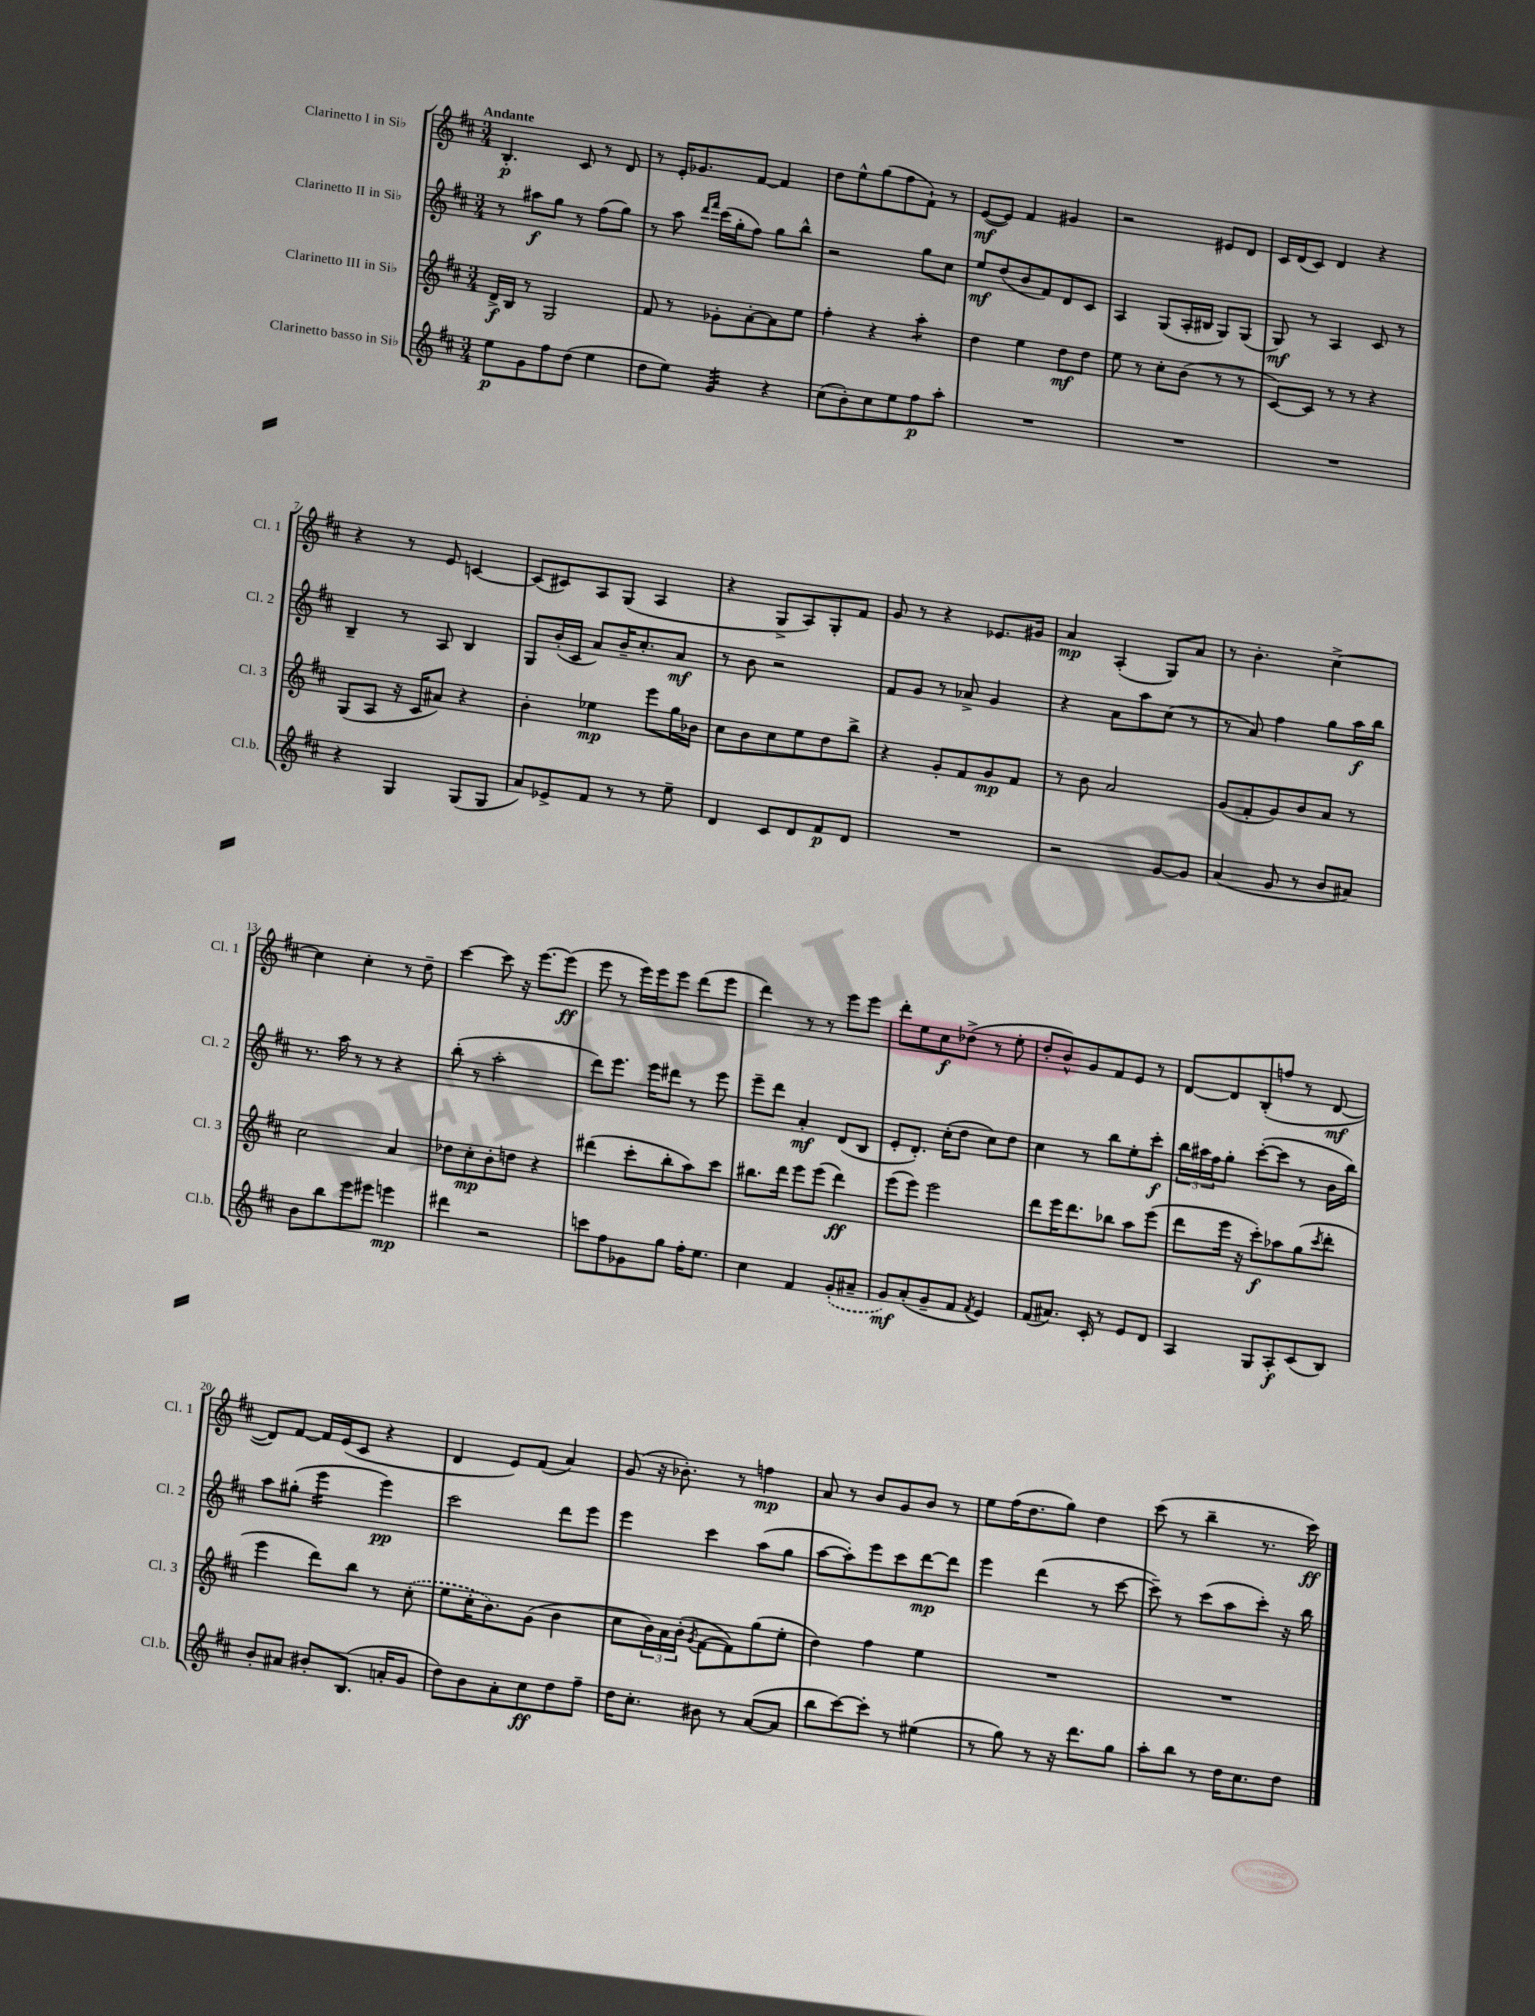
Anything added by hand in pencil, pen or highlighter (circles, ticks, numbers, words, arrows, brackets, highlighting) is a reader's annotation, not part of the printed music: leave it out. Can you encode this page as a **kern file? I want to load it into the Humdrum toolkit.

**kern	**kern	**kern	**kern
*staff4	*staff3	*staff2	*staff1
*clefG2	*clefG2	*clefG2	*clefG2
*k[f#c#]	*k[f#c#]	*k[f#c#]	*k[f#c#]
*M3/4	*M3/4	*M3/4	*M3/4
8ee	16d^	8r	4.B'
.	16B	.	.
8g	8r	8aa#	.
8ff#	2G	8gg	.
(8dd	.	8r	8c#
4ee	.	(8ff#	8r
.	.	8gg)	8d
=	=	=	=
8dd	8f#	8r	8r
8ee)	8r	8aa	16e'
.	.	.	8.g-
.	.	16qqddd	.
.	.	16qqfff#	.
4g	8g-'	(16ccc#	.
.	.	16gg'	.
.	[8a'	8ff#)	[8f#
4r	8a]	8gg	4f#]
.	8ee	8bb^^	.
=	=	=	=
(8cc#	4ff#'	2r	8dd
8b')	.	.	8ee^^
8cc#	4r	.	(8gg
8ee	.	.	8ff#
8ff#	4aa'	8gg	8f#`)
8aa'	.	8cc#	8r
=	=	=	=
2.r	4dd	8ee	([8e
.	.	(8dd	8e])
.	4ee	8b	4f#
.	.	8f#)	.
.	8dd	8d	4g#
.	8dd	8c#	.
=	=	=	=
2.r	8ee	4A	2r
.	8r	.	.
.	8cc#'	(8G	.
.	(8b	16A'	.
.	.	16B#	.
.	8r	8G)	8e#
.	8r	(8G	8d
=	=	=	=
2.r	[8c#)	8G)	16c#
.	.	.	(16d
.	8c#]	8r	8c#)
.	8r	4A	4d
.	8r	.	.
.	4r	8c#	4r
.	.	8r	.
=	=	=	=
4r	(8G	4B~	4r
.	8A	.	.
4G	16r	8r	8r
.	16c#	.	.
.	8a#)	8A	8e
(8G	4r	4B	[4c
8G	.	.	.
=	=	=	=
8a)	4b'	8G	(8c]
8e-^	.	(16b'	8c#)
.	.	16c#	.
8f#	4ee-	8a)	8A
8r	.	16b~	(8G
.	.	8.cc#'	.
8r	8eee	.	4A
8ee~	16gg	8a	.
.	16b-	.	.
=	=	=	=
4d	8cc#	8r	4r
.	8b	8b	.
8c#	8cc#	2r	8G^
8d	8ee	.	8A)
8f#	8dd	.	8G'
8d	8bb^	.	8f#
=	=	=	=
2.r	4r	8f#	8g
.	.	8g	8r
.	8g'	8r	4r
.	8f#	8a-^	.
.	8g	4g	8.e-
.	8f#	.	.
.	.	.	16g#
=	=	=	=
2r	8r	4r	4a
.	8b	.	.
.	2a	8a	(4A'
.	.	8aa	.
[8g	.	(8cc#	8G)
8g]	.	8r	8a
=	=	=	=
(4a	(8g	8r	8r
.	8f#'	8a)	4.b'
8g	8g)	4ff#	.
8r	8b	.	.
8b	8a	8gg	[4cc#^
8a#)	8r	16aa	.
.	.	16bb	.
=	=	=	=
8b	2cc#	8.r	4cc#]
8bb	.	.	.
.	.	16aa	.
8eee	.	8r	4cc#'
8eee#	.	8r	.
4eee	4a	4r	8r
.	.	.	8dd~
=	=	=	=
4ddd#	8dd-	(8bb'	[4ccc#
.	8cc#'	8r	.
2r	8b'	2aa'	8ccc#]
.	8dd	.	16r
.	.	.	[8.eee
.	4r	.	.
.	.	.	(8eee]
=	=	=	=
8ccc	(4ddd#	8ddd)	8eee
8ff#	.	8.eee	8r
8g-	8ccc#'	.	16eee)
.	.	16eee	16eee
8gg	8bb'	8ddd#	8eee
16ff#'	8aa)	8r	(8ddd
8.ee	.	.	.
.	8ccc#	8eee	8eee
=	=	=	=
4cc#	8.bb#	8eee~	4ddd)
.	.	8ddd	.
.	16ddd	.	.
4f#	8eee	4a'	8r
.	(8eee	.	8r
(8g'	4ddd)	(8d	8eee
8a#~	.	8B	8eee
=	=	=	=
8g)	(8eee	8e'	8ddd'
(8a'	8eee)	8.d')	8ee
8g~	2eee	.	8cc#
.	.	(16cc#'	.
8f#	.	8dd	(8dd-^
8qf#	.	.	.
4e)	.	8cc#)	8r
.	.	8dd	8ee'
=	=	=	=
(8f#	8ddd	4cc#	8dd'
8.a#)	16eee	.	8b^^)
.	8.ddd	.	.
.	.	8r	8g
16c#'	.	.	.
8r	8bb-	8bb	8f#
8e	8aa	8ee'	8e
8d	(8eee	8ccc#'	8r
=	=	=	=
4A	8ddd	24bb	[8d
.	.	24aa#	.
.	.	24ff#	.
.	16eee	8gg'	8d]
.	16r	.	.
8G	8ccc#')	([8ccc#'	(8B'
8A'	8aa-	8ccc#]	8ff
(8c#	(8gg	8r	8r
.	8qccc#	.	.
8B)	8ddd'	16b	[8d
.	.	16bb)	.
=	=	=	=
8b'	4eee	8aa	8d])
8a#	.	(8gg#'	[8f#
8b#'	8ddd)	4eee	16f#]
.	.	.	(16e
(8.B	8bb	.	8c#
.	8r	4eee)	4r
16a'	.	.	.
8g	(8cc#'	.	.
=	=	=	=
8dd)	8ee	2ccc#	4d
8b	16cc#'	.	.
.	8.b)	.	.
8a'	.	.	8e)
8cc#	(8g	.	(8f#
8dd	4b	8ddd	4a)
8ff#~	.	8eee	.
=	=	=	=
16dd	8cc#	4eee	(8g
8.cc#'	.	.	.
.	24b)	.	16r
.	24a	.	.
.	.	.	8.b-')
.	(24b'	.	.
.	8qg	.	.
8b#	[8f#	4ccc#	.
8r	8f#])	.	8r
([8a	(8gg	(8aa	4ff
8a]	8ee'	8gg	.
=	=	=	=
8bb	4dd)	[8aa	8a
[8ccc#)	.	8aa'])	8r
8ccc#']	4ff#	8eee	8b
8r	.	8ccc#	8g
(4ee#	4ee	[8ddd	8b
.	.	8ddd]	8r
=	=	=	=
8r	2.r	4eee	8ee
8gg)	.	.	(16ff#
.	.	.	8.dd
8r	.	(4ddd	.
16r	.	.	8gg)
8.ddd	.	.	.
.	.	8r	4dd
8gg	.	[8ccc#	.
=	=	=	=
8aa'	2.r	8ccc#~])	(8ccc#
8bb	.	8r	8r
8r	.	(8ccc#	4bb~
16dd	.	8aa	.
8.cc#	.	.	.
.	.	8ccc#')	8.r
8dd	.	16r	.
.	.	16bb	16ccc#)
==	==	==	==
*-	*-	*-	*-
